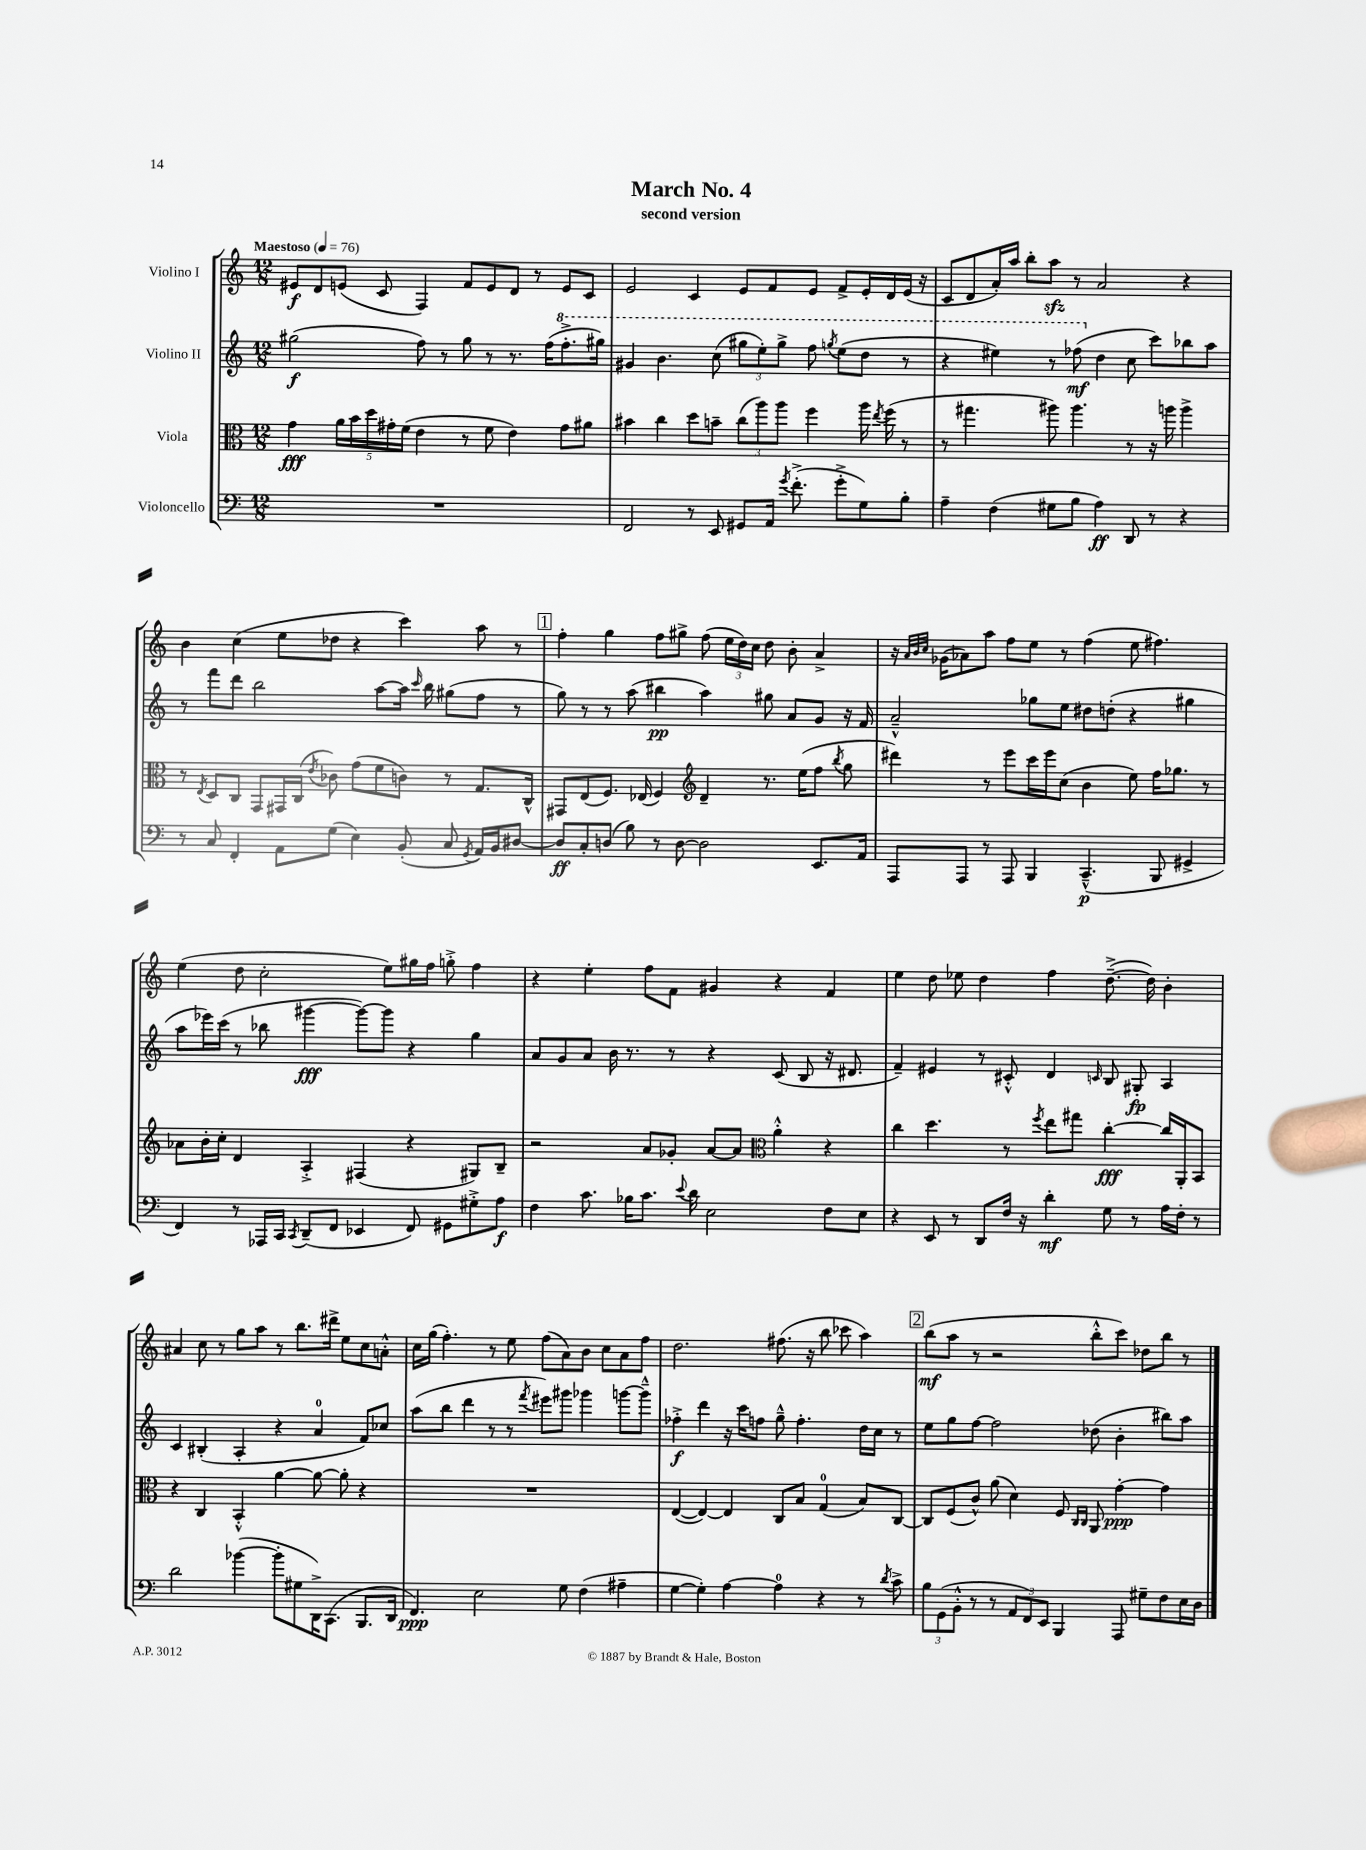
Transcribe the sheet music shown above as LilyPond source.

\header { title = "March No. 4" subtitle = "second version" }
<<
\new StaffGroup <<
\new Staff = "s0" \with { instrumentName = "Violino I" } {
    \clef treble \key c \major \numericTimeSignature \time 12/8 \tempo "Maestoso" 4 = 76
    \autoBeamOff eis'8[\f d'8 e'8]( c'8 f4) f'8[ e'8 d'8] r8 e'8[ c'8] |
    e'2 c'4 e'8[ f'8 e'8] f'8[-> e'16-. d'16 e'16]( r16 |
    c'8[ d'8 a'16-.) a''16] b''8[-. a''8]\sfz r8 a'2 r4 |
    b'4 c''4( e''8[ des''8] r4 c'''4) a''8 r8 |
    \mark \markup { \box "1" } f''4-. g''4 f''8[ gis''8]-> f''8( \tuplet 3/2 { e''16[ d''16) c''16] } d''8 b'8-. a'4-> |
    r16 \grace { a'32[ b'32 c''32] } ges'16[( aes'8) a''8] f''8[ e''8] r8 f''4( e''8 fis''4.) |
    e''4( d''8 c''2-. e''8[) gis''16 f''16] g''8-.-> f''4 |
    r4 e''4-. f''8[ f'8] gis'4 r4 f'4 |
    e''4 d''8 ees''8 d''4 f''4 d''8.~--->( d''16) b'4-. |
    ais'4 c''8 r8 g''8[ a''8] r8 b''8.[ dis'''16]-> e''8[ c''8 a'8]-.-^ |
    c''16[ g''16]( f''4.-.) r8 e''8 f''8[( a'8) b'8] c''8[ a'8 f''8] |
    d''2. fis''8.( r16 b''8 ces'''8 a''4) |
    \mark \markup { \box "2" } b''8[\mf( a''8] r8 r2 b''8[-.-^ c'''8]) des''8[ b''8] r8 \bar "|." |
}
\new Staff = "s1" \with { instrumentName = "Violino II" } {
    \clef treble \key c \major \numericTimeSignature \time 12/8
    \autoBeamOff gis''2\f( f''8) r8 gis''8 r8 r8. f''16[( \ottava #1 f'''8.-.-> gis'''16]) |
    gis''4 b''4. c'''8( \tuplet 3/2 { gis'''8[ e'''8-.) gis'''8]-> } f'''8 \acciaccatura { g'''8 } e'''8[( d'''8] r8 |
    r4 eis'''4) r8 fes'''8\mf( \ottava #0 d''4 c''8 c'''8[) bes''8 a''8] |
    r8 f'''8[ d'''8] b''2 a''8[~ a''16] \grace { c'''16 } b''16 gis''8[( f''8] r8 |
    \mark \markup { \box "1" } g''8) r8 r8 a''8( bis''4\pp a''4) gis''8 a'8[ g'8] r16 f'16 |
    a'2---^ ges''8[ e''8] dis''8[ d''8]-.( r4 gis''4 |
    a''8[ ees'''16) c'''16]( r8 bes''8 gis'''4~\fff gis'''8[~) gis'''8] r4 g''4 |
    a'8[ g'8 a'8] b'16 r8. r8 r4 c'8( b8 r16 dis'8. |
    f'4--) eis'4 r8 cis'8-.-^ d'4 \grace { c'16 } b8 gis8-.\fp a4 |
    c'4 bis4-.( a4-. r4 a'4-0 f'8[) ces''8] |
    a''8[( b''8] d'''4 r8 r8 \acciaccatura { f'''8 } eis'''8[) gis'''8] ges'''4 g'''8[~ g'''8]---^ |
    fes''4-.->\f d'''4 r16 c'''16[ f''8] g''8---^ f''4.-. d''16[ c''16] r8 |
    \mark \markup { \box "2" } e''8[ g''8 f''8]~ f''2 des''8( b'4-. bis''8[) a''8] \bar "|." |
}
\new Staff = "s2" \with { instrumentName = "Viola" } {
    \clef alto \key c \major \numericTimeSignature \time 12/8
    \autoBeamOff g'4\fff \tuplet 5/4 { a'16[ b'16 d''16 gis'16-. f'16]( } e'4 r8 f'8 e'4) gis'8[ ais'8] |
    bis'4 c''4 d''8[ b'8]-- \tuplet 3/2 { c''8[( a''8) a''8] } f''4 a''16 \acciaccatura { e''8 } f''16( r8 |
    r8 gis''4. ais''8) ais''4. r8 r16 a''16 a''4-> |
    r8 \acciaccatura { e8 } d8[ c8] g,8[ gis,16 c16]( \acciaccatura { e'8 } ces'8) g'8[( f'8 c'8]) r8 g8.[ c16]-^ |
    \mark \markup { \box "1" } gis,8[ e8( f8.]) ees16( f4) \clef treble d'4-- r8. e''16[( f''8] \acciaccatura { b''8 } g''8 |
    dis'''4) r8 e'''8[ c'''16 e'''16 c''8]( b'4 e''8) f''16[ ges''8.] r8 |
    aes'8[ b'16-. c''16]-. d'4 a4-.-> fis4( r4 gis8[) b8]-- |
    r2 a'8[ ges'8]-. a'8[~ a'8] \clef alto a'4-.-^ r4 |
    c''4 d''4. r8 \acciaccatura { f''8 } e''8[ gis''8] c''4~-.\fff c''16[ a,16-. b,8] |
    r4 c4 b,4-.-^ a'4~ a'8~ a'8-. r4 |
    R1. |
    e4~( e4~) e4 c8[ b8] g4-0( b8[) c8]~ |
    \mark \markup { \box "2" } c8[ f8( c'8]-^) a'8( d'4) f8 \grace { c16[ c16] } a,8 g'4~-.\ppp g'4 \bar "|." |
}
\new Staff = "s3" \with { instrumentName = "Violoncello" } {
    \clef bass \key c \major \numericTimeSignature \time 12/8
    \autoBeamOff R1. |
    f,2 r8 e,8 gis,8[ a,16] \acciaccatura { g'8 } f'8.-.->( g'8[-.-> g8) b8]-. |
    a4-- f4( gis8[ b8] a4\ff) d,8 r8 r4 |
    r8 c8 f,4-. a,8[ g8]( e4) b,8-.( c8 \acciaccatura { g,8 } a,16[) b,16 dis8]~ |
    \mark \markup { \box "1" } dis8[\ff c8-. d8]( b8) r8 d8~ d2 e,8.[ a,16] |
    a,,8[ a,,8] r8 a,,8 b,,4 c,4.---^\p( b,,8 gis,4-> |
    f,4) r8 aes,,16[ c,16] \acciaccatura { c,8 } d,8[--( f,8] ees,4 f,8) gis,8[ gis8-.-> a8]\f |
    f4 c'8. bes16[ c'8.] \appoggiatura { e'8 } d'16 e2 f8[ e8] |
    r4 e,8 r8 d,8[ f16] r16 d'4-.\mf g8 r8 a16[ f16]-. r8 |
    d'2 bes'4~( bes'8[-. gis8 d,16->) c,8.]( b,,8.[ d,16] |
    f,4.\ppp) e2 g8 f4( ais4-- |
    g4~ g4-.) a4~ a4-0 r4 r8 \acciaccatura { d'8 } c'8-> |
    \mark \markup { \box "2" } \tuplet 3/2 { b8[ g,8( b,8]-.-^ } r8 r8 \tuplet 3/2 { a,8[ f,8) e,8] } b,,4 a,,8 gis8[-- f8 e16 d16] \bar "|." |
}
>>
>>
\layout { \context { \Score \remove "Bar_number_engraver" } }
